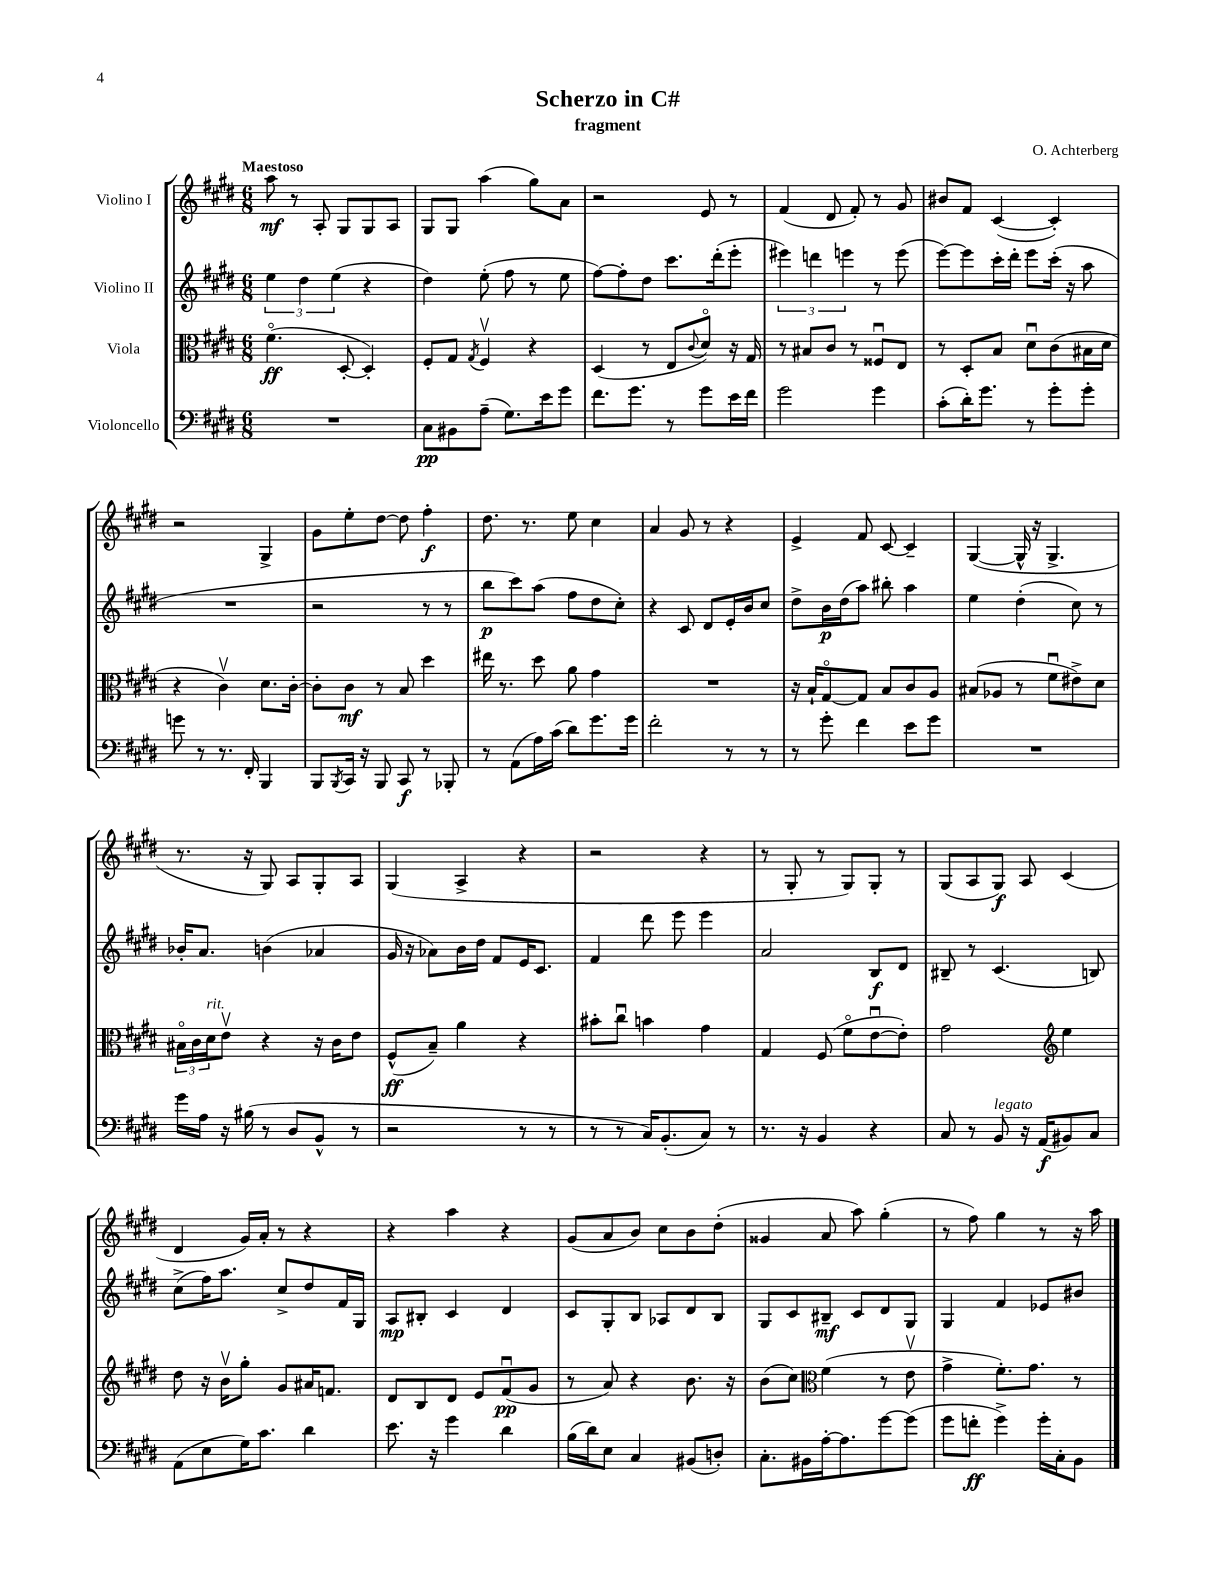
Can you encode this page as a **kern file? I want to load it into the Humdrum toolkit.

**kern	**dynam	**kern	**dynam	**kern	**dynam	**kern	**dynam
*part4	*part4	*part3	*part3	*part2	*part2	*part1	*part1
*staff4	*staff4	*staff3	*staff3	*staff2	*staff2	*staff1	*staff1
*I"Violoncello	*	*I"Viola	*	*I"Violino II	*	*I"Violino I	*
*clefF4	*	*clefC3	*	*clefG2	*	*clefG2	*
*k[f#c#g#d#]	*	*k[f#c#g#d#]	*	*k[f#c#g#d#]	*	*k[f#c#g#d#]	*
*M6/8	*	*M6/8	*	*M6/8	*	*M6/8	*
=1	=1	=1	=1	=1	=1	=1	=1
!	!	!	!	!	!	!LO:TX:a:B:t=Maestoso	!
2.r	.	(4.f#\	ff	6ee\	.	8aa\	mf
.	.	.	.	.	.	8r	.
.	.	.	.	6dd#\	.	.	.
.	.	.	.	.	.	8A'/	.
.	.	.	.	(6ee\	.	.	.
.	.	[8D#'/	.	.	.	8G#/L	.
.	.	4D#'/])	.	4r	.	8G#/	.
.	.	.	.	.	.	8A/J	.
=2	=2	=2	=2	=2	=2	=2	=2
8C#\L	pp	8F#'/L	.	4dd#\)	.	8G#/L	.
8BB#X\	.	8G#/J	.	.	.	8G#/J	.
.	.	8qG#/	.	.	.	.	.
(8A~\J	.	4F#v/	.	(8ee'\	.	(4aa\	.
8.G#\L)	.	.	.	8ff#\	.	.	.
.	.	4r	.	8r	.	8gg#\L)	.
16e\k	.	.	.	.	.	.	.
8g#\J	.	.	.	8ee\	.	8a\J	.
=3	=3	=3	=3	=3	=3	=3	=3
8.f#\L	.	(4D#/	.	[8ff#\L)	.	2r	.
.	.	.	.	8ff#'\]	.	.	.
8.g#\J	.	.	.	.	.	.	.
.	.	8r	.	8dd#\J	.	.	.
8r	.	8E/L	.	8.ccc#\L	.	.	.
.	.	8qqc#/	.	.	.	.	.
8g#\L	.	8d#/J)	.	.	.	8e/	.
.	.	.	.	(16ddd#'\k	.	.	.
16e\L	.	16r	.	8eee'\J	.	8r	.
16f#\JJ	.	16G#/	.	.	.	.	.
=4	=4	=4	=4	=4	=4	=4	=4
2g#\	.	8r	.	6eee#X\)	.	(4f#/	.
.	.	8B#X/L	.	.	.	.	.
.	.	.	.	6dddn\	.	.	.
.	.	8c#/J	.	.	.	8d#/	.
.	.	.	.	6eeen\	.	.	.
.	.	8r	.	.	.	8f#'/)	.
4g#\	.	8F##Xu/L	.	8r	.	8r	.
.	.	8E/J	.	(8eee\	.	8g#/	.
=5	=5	=5	=5	=5	=5	=5	=5
(8c#'\L	.	8r	.	[8eee\L)	.	8b#X/L	.
16d#'\K)	.	8D#'/L	.	8eee\]	.	8f#/J	.
8.g#\J	.	.	.	.	.	.	.
.	.	8B/J	.	16ccc#'\L	.	([4c#/	.
.	.	.	.	16ddd#'\JJ	.	.	.
8r	.	8d#u\L	.	8eee\L	.	.	.
8g#'\L	.	(8c#\	.	(16ccc#'\Jk	.	4c#'/])	.
.	.	.	.	16r	.	.	.
8g#'\J	.	16B#X\L	.	8aa\	.	.	.
.	.	16d#\JJ	.	.	.	.	.
!!LO:LB:g=z
=6	=6	=6	=6	=6	=6	=6	=6
8gn\	.	4r	.	2.r	.	2r	.
8r	.	.	.	.	.	.	.
8.r	.	4c#v\)	.	.	.	.	.
16FF#'/	.	.	.	.	.	.	.
4BBB/	.	8.d#\L	.	.	.	4G#^/	.
.	.	[16c#'\Jk	.	.	.	.	.
=7	=7	=7	=7	=7	=7	=7	=7
8BBB/L	.	8c#'\L]	.	2r	.	8g#\L	.
8qBBB/	.	.	.	.	.	.	.
16CC#/Jk	.	8c#\J	mf	.	.	8ee'\	.
16r	.	.	.	.	.	.	.
8BBB/	.	8r	.	.	.	[8dd#\J	.
8CC#/	f	8B/	.	.	.	8dd#\]	.
8r	.	4dd#\	.	8r	.	4ff#'\	f
8BBB-X'/	.	.	.	8r	.	.	.
=8	=8	=8	=8	=8	=8	=8	=8
8r	.	16ee#X\	.	8bb\L	p	8.dd#\	.
.	.	8.r	.	.	.	.	.
(8AA\L	.	.	.	8ccc#\)	.	.	.
.	.	.	.	.	.	8.r	.
16A\L)	.	8dd#\	.	(8aa\J	.	.	.
(16c#\JJ	.	.	.	.	.	.	.
8d#\L)	.	8a\	.	8ff#\L	.	8ee\	.
8.g#\	.	4g#\	.	8dd#\	.	4cc#\	.
.	.	.	.	8cc#'\J)	.	.	.
16g#\Jk	.	.	.	.	.	.	.
=9	=9	=9	=9	=9	=9	=9	=9
2f#'\	.	2.r	.	4r	.	4a/	.
.	.	.	.	8c#/	.	8g#/	.
.	.	.	.	8d#/L	.	8r	.
8r	.	.	.	16e'/L	.	4r	.
.	.	.	.	16b/J	.	.	.
8r	.	.	.	8cc#/J	.	.	.
=10	=10	=10	=10	=10	=10	=10	=10
8r	.	16r	.	8dd#^\L	.	4e^/	.
.	.	16B`/KL	.	.	.	.	.
8g#'\	.	[8G#/	.	16b\L	p	.	.
.	.	.	.	(16dd#\J	.	.	.
4f#\	.	8G#/J]	.	8aa\J)	.	8f#/	.
.	.	8B/L	.	8bb#X'\	.	[8c#/	.
8e\L	.	8c#/	.	4aa\	.	4c#~/]	.
8g#\J	.	8A/J	.	.	.	.	.
=11	=11	=11	=11	=11	=11	=11	=11
2.r	.	(8B#X/L	.	4ee\	.	([4G#/	.
.	.	8A-X/J	.	.	.	.	.
.	.	8r	.	(4dd#'\	.	16G#^^/]	.
.	.	.	.	.	.	16r	.
.	.	8f#u\L	.	.	.	4.G#^/	.
.	.	8e#X^\)	.	8cc#\)	.	.	.
.	.	8d#\J	.	8r	.	.	.
!!LO:LB:g=z
=12	=12	=12	=12	=12	=12	=12	=12
16g#\LL	.	24B#X\LL	.	16b-X'/KL	.	8.r	.
.	.	24c#\	.	.	.	.	.
16A\JJ	.	.	.	8.a/J	.	.	.
!	!	!LO:TX:a:i:t=rit.	!	!	!	!	!
.	.	24d#\J	.	.	.	.	.
16r	.	8ev\J	.	.	.	.	.
(16B#X\	.	.	.	.	.	16r	.
8r	.	4r	.	(4bn\	.	8G#/)	.
8D#/L	.	.	.	.	.	8A/L	.
8BB^^/J	.	16r	.	4a-X/	.	8G#'/	.
.	.	16c#\KL	.	.	.	.	.
8r	.	8e\J	.	.	.	8A/J	.
=13	=13	=13	=13	=13	=13	=13	=13
2r	.	(8F#^^/L	ff	16g#/	.	(4G#/	.
.	.	.	.	16r	.	.	.
.	.	8B~/J)	.	8a-X\L)	.	.	.
.	.	4a\	.	16b\L	.	4A^/	.
.	.	.	.	16dd#\JJ	.	.	.
.	.	.	.	8f#/L	.	.	.
8r	.	4r	.	16e/K	.	4r	.
.	.	.	.	8.c#/J	.	.	.
8r	.	.	.	.	.	.	.
=14	=14	=14	=14	=14	=14	=14	=14
8r	.	8b#X'\L	.	4f#/	.	2r	.
8r	.	8cc#u\J	.	.	.	.	.
16C#/KL)	.	4bn\	.	8ddd#\	.	.	.
(8.BB'/	.	.	.	.	.	.	.
.	.	.	.	8eee\	.	.	.
8C#/J)	.	4g#\	.	4eee\	.	4r	.
8r	.	.	.	.	.	.	.
=15	=15	=15	=15	=15	=15	=15	=15
8.r	.	4G#/	.	2a/	.	8r	.
.	.	.	.	.	.	8G#'/	.
16r	.	.	.	.	.	.	.
4BB/	.	(8F#/	.	.	.	8r	.
.	.	8f#\L	.	.	.	8G#/L)	.
4r	.	[8eu\	.	8B/L	f	8G#'/J	.
.	.	8e'\J])	.	8d#/J	.	8r	.
=16	=16	=16	=16	=16	=16	=16	=16
8C#/	.	2g#\	.	8B#X~/	.	(8G#/L	.
8r	.	.	.	8r	.	8A/	.
!LO:TX:a:i:t=legato	!	!	!	!	!	!	!
8BB/	.	.	.	(4.c#/	.	8G#/J)	f
16r	.	.	.	.	.	8A/	.
(16AA/KL	f	.	.	.	.	.	.
*	*	*clefG2	*	*	*	*	*
8BB#X/)	.	4ee\	.	.	.	(4c#/	.
8C#/J	.	.	.	8Bn/)	.	.	.
!!LO:LB:g=z
=17	=17	=17	=17	=17	=17	=17	=17
(8AA\L	.	8dd#\	.	(8cc#^\L	.	4d#/	.
8E\	.	16r	.	16ff#\K)	.	.	.
.	.	16bv\KL	.	8.aa\J	.	.	.
16G#\K)	.	8gg#'\J	.	.	.	16g#/LL)	.
8.c#\J	.	.	.	.	.	16a'/JJ	.
.	.	8g#/L	.	8cc#^/L	.	8r	.
4d#\	.	16a#X/K	.	8dd#/	.	4r	.
.	.	8.fn/J	.	.	.	.	.
.	.	.	.	16f#/L	.	.	.
.	.	.	.	16G#/JJ	.	.	.
=18	=18	=18	=18	=18	=18	=18	=18
8.e\	.	8d#/L	.	8A/L	mp	4r	.
.	.	8B/	.	8B#X'/J	.	.	.
16r	.	.	.	.	.	.	.
4g#\	.	8d#/J	.	4c#/	.	4aa\	.
.	.	8e/L	.	.	.	.	.
4d#\	.	(8f#u/	pp	4d#/	.	4r	.
.	.	8g#/J	.	.	.	.	.
=19	=19	=19	=19	=19	=19	=19	=19
(16B\LL	.	8r	.	8c#/L	.	(8g#/L	.
16d#\J)	.	.	.	.	.	.	.
8E\J	.	8a/)	.	8G#'/	.	8a/	.
4C#/	.	4r	.	8B/J	.	8b/J)	.
.	.	.	.	8A-X/L	.	8cc#\L	.
(8BB#X/L	.	8.b\	.	8d#/	.	8b\	.
8Dn'/J)	.	.	.	8B/J	.	(8dd#'\J	.
.	.	16r	.	.	.	.	.
=20	=20	=20	=20	=20	=20	=20	=20
8.C#'\L	.	(8b\L	.	8G#/L	.	4g##X/	.
.	.	8cc#\J)	.	8c#/	.	.	.
16BB#X\L	.	.	.	.	.	.	.
*	*	*clefC3	*	*	*	*	*
[16A'\J	.	(4f#\	.	8B#X~/J	mf	8a/	.
8.A\]	.	.	.	.	.	.	.
.	.	.	.	8c#/L	.	8aa\)	.
[8g#\	.	8r	.	8d#/	.	(4gg#'\	.
(8g#\J]	.	8ev\	.	8G#/J	.	.	.
=21	=21	=21	=21	=21	=21	=21	=21
8g#\L	.	4g#^\	.	4G#/	.	8r	.
8fn'\J	ff	.	.	.	.	8ff#\)	.
4g#^\)	.	8.f#'\L)	.	4f#/	.	4gg#\	.
.	.	8.g#\J	.	.	.	.	.
16g#'\LL	.	.	.	8e-X/L	.	8r	.
16C#'\J	.	.	.	.	.	.	.
8BB\J	.	8r	.	8b#X/J	.	16r	.
.	.	.	.	.	.	16aa\	.
==	==	==	==	==	==	==	==
*-	*-	*-	*-	*-	*-	*-	*-
